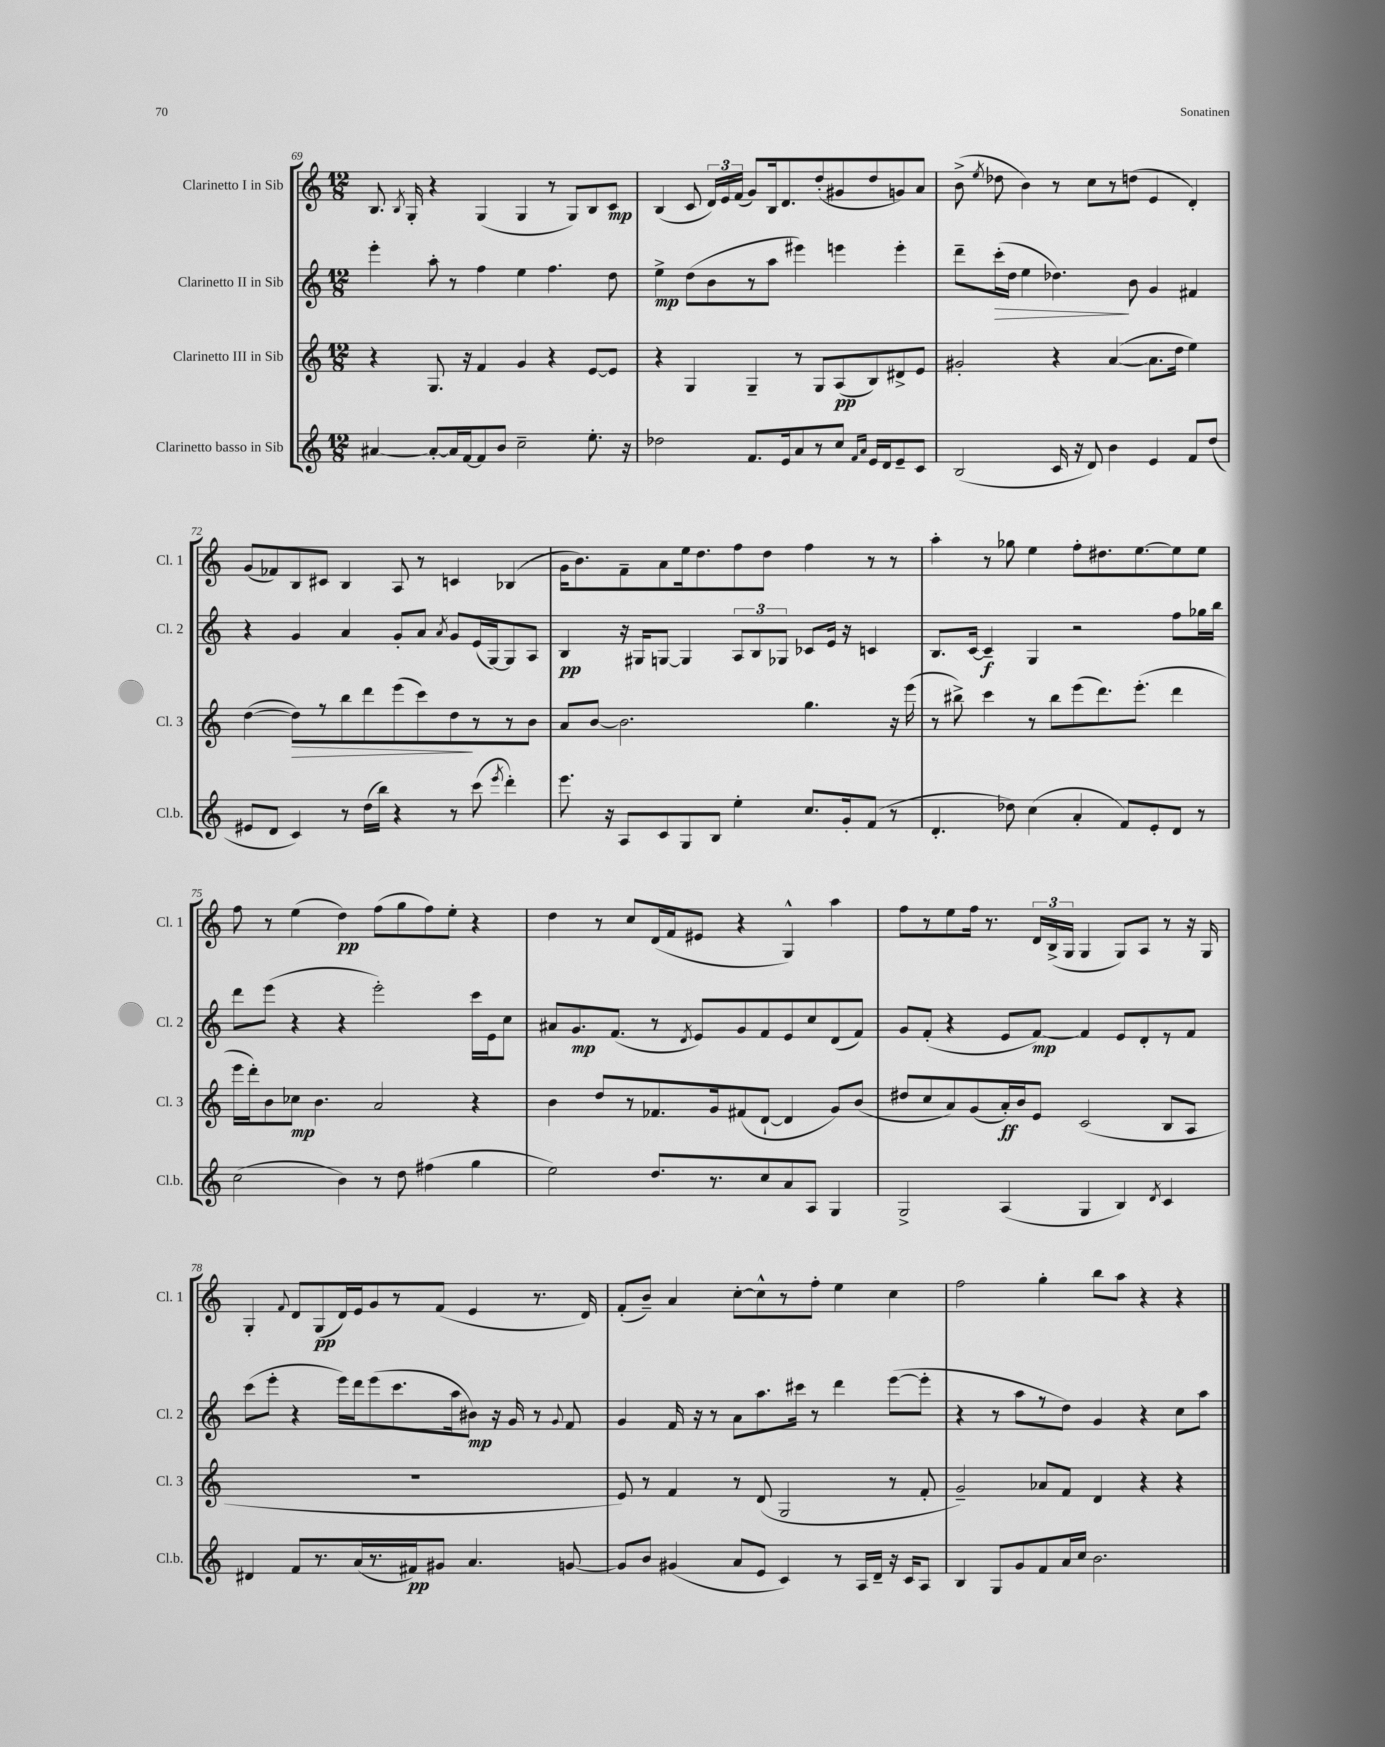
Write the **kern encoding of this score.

**kern	**dynam	**kern	**dynam	**kern	**dynam	**kern	**dynam
*part4	*part4	*part3	*part3	*part2	*part2	*part1	*part1
*staff4	*staff4	*staff3	*staff3	*staff2	*staff2	*staff1	*staff1
*I"Clarinetto basso in Sib	*	*I"Clarinetto III in Sib	*	*I"Clarinetto II in Sib	*	*I"Clarinetto I in Sib	*
*I'Cl.b.	*	*I'Cl. 3	*	*I'Cl. 2	*	*I'Cl. 1	*
*clefG2	*	*clefG2	*	*clefG2	*	*clefG2	*
*k[]	*	*k[]	*	*k[]	*	*k[]	*
*M12/8	*	*M12/8	*	*M12/8	*	*M12/8	*
=69	=69	=69	=69	=69	=69	=69	=69
[4a#X/	.	4r	.	4eee'\	.	8.B/	.
.	.	.	.	.	.	8qB/	.
.	.	.	.	.	.	16G'/	.
8a#'/L_	.	8.G/	.	8aa'\	.	4r	.
16a#/L]	.	.	.	8r	.	.	.
[16f/J	.	16r	.	.	.	.	.
8f/]	.	4f/	.	4ff\	.	(4G/	.
8b/J	.	.	.	.	.	.	.
2cc~\	.	4g/	.	4ee\	.	4G/	.
.	.	4r	.	4.ff\	.	8r	.
.	.	.	.	.	.	8G/L)	.
8.ee'\	.	[8e/L	.	.	.	8B/	.
.	.	8e/J]	.	8dd\	.	8c/J	mp
16r	.	.	.	.	.	.	.
=70	=70	=70	=70	=70	=70	=70	=70
2dd-X\	.	4r	.	4ee^\	mp	(4B/	.
.	.	4G/	.	(8dd\L	.	8c/	.
.	.	.	.	8b\	.	24d/LL)	.
.	.	.	.	.	.	24e/	.
.	.	.	.	.	.	(24f/JJ	.
8.f/L	.	4G~/	.	8r	.	8g/L)	.
.	.	.	.	8aa\J	.	16B/k	.
16e/k	.	.	.	.	.	8.d/	.
8a/	.	8r	.	4eee#X\)	.	.	.
8r	.	8G/L	.	.	.	(8dd'/	.
8cc/J	.	(8A/	pp	4eeen\	.	8g#X/	.
16qqf/LL	.	.	.	.	.	.	.
16qqa/JJ	.	.	.	.	.	.	.
16e/LL	.	8B/)	.	.	.	8dd/	.
16d/J	.	.	.	.	.	.	.
8e~/	.	8d#X^/	.	4eee'\	.	8gn/)	.
8c/J	.	8e/J	.	.	.	8a/J	.
=71	=71	=71	=71	=71	=71	=71	=71
(2B/	.	2g#X'/	.	8ddd~\L	.	(8b^\	.
.	.	.	.	.	.	8qee/	.
!	!	!	!	!	!LO:HP:b	!	!
.	.	.	.	(16ccc'\L	>	8dd-X\	.
.	.	.	.	16dd\JJ	.	.	.
.	.	.	.	4ee\	.	4b\)	.
16c/	.	4r	.	4.dd-X\)	.	8r	.
16r	.	.	.	.	.	.	.
8d/)	.	.	.	.	.	8cc\L	.
4b\	.	([4a/	.	.	.	8r	.
.	.	.	.	8b\	]	(8ddn\J	.
4e/	.	8.a\L]	.	4g/	.	4e/	.
.	.	16dd\Jk	.	.	.	.	.
8f/L	.	4ee\)	.	4f#X/	.	4d'/)	.
(8dd/J	.	.	.	.	.	.	.
!!LO:LB:g=z
=72	=72	=72	=72	=72	=72	=72	=72
8e#X/L	.	([4dd\	.	4r	.	(8g/L	.
8d/J	.	.	.	.	.	8f-X/)	.
!	!	!	!LO:HP:b	!	!	!	!
4c/)	.	8dd\L])	>	4g/	.	8B/	.
.	.	8r	.	.	.	8c#X/J	.
8r	.	8bb\	.	4a/	.	4B/	.
(16dd\LL	.	8ddd\	.	.	.	.	.
16bb\JJ)	.	.	.	.	.	.	.
4r	.	(8eee\	.	8g'/L	.	8A/	.
.	.	8ccc\)	.	8a/J	.	8r	.
.	.	.	.	8qa/	.	.	.
8r	.	8dd\	.	8g/L	.	4cn/	.
(8ccc\	.	8r	]	(16e/L	.	.	.
.	.	.	.	[16G/J)	.	.	.
8qeee/	.	.	.	.	.	.	.
4ddd'\)	.	8r	.	8G/]	.	(4B-X/	.
.	.	8b\J	.	8A/J	.	.	.
=73	=73	=73	=73	=73	=73	=73	=73
8.eee\	.	8a/L	.	4B/	pp	16g\KL	.
.	.	.	.	.	.	8.b\)	.
.	.	[8b/J	.	.	.	.	.
16r	.	.	.	.	.	.	.
8A/L	.	2.b\]	.	16r	.	8f~\	.
.	.	.	.	16G#X/KL	.	.	.
8c/	.	.	.	[8Gn/J	.	8a\	.
8G/	.	.	.	4G/]	.	16ee\k	.
.	.	.	.	.	.	8.dd\	.
8B/J	.	.	.	.	.	.	.
4ee'\	.	.	.	12A/L	.	8ff\	.
.	.	.	.	12B/	.	.	.
.	.	.	.	.	.	8dd\J	.
.	.	.	.	12G-X/J	.	.	.
8.cc/L	.	4.gg\	.	8c-X/L	.	4ff\	.
.	.	.	.	16e/Jk	.	.	.
16g'/k	.	.	.	16r	.	.	.
(8f/J	.	.	.	4cn/	.	8r	.
8r	.	16r	.	.	.	8r	.
.	.	(16eee\	.	.	.	.	.
=74	=74	=74	=74	=74	=74	=74	=74
4.d'/	.	8r	.	8.B/L	.	4aa'\	.
.	.	8bb#X^\)	.	.	.	.	.
.	.	.	.	[16c/Jk	.	.	.
.	.	4ccc\	.	4c~/]	f	8r	.
8dd-X\)	.	.	.	.	.	8gg-X\	.
(4cc\	.	8r	.	4G/	.	4ee\	.
.	.	8bb#\L	.	.	.	.	.
4a'/	.	(8eee\	.	2r	.	8ff'\L	.
.	.	8.ddd\)	.	.	.	8.dd#X\	.
8f/L)	.	.	.	.	.	.	.
.	.	(8.eee'\J	.	.	.	[8.ee\	.
8e'/	.	.	.	.	.	.	.
8d/J	.	4ddd\	.	8ff\L	.	8ee\]	.
8r	.	.	.	16gg-X\L	.	8ee\J	.
.	.	.	.	16bb\JJ	.	.	.
!!LO:LB:g=z
=75	=75	=75	=75	=75	=75	=75	=75
(2cc\	.	16eee\LL	.	8ddd\L	.	8ff\	.
.	.	16ddd'\J)	.	.	.	.	.
.	.	8b\	.	(8eee\J	.	8r	.
.	.	8cc-X\J	mp	4r	.	(4ee\	.
.	.	4.b\	.	.	.	.	.
4b\)	.	.	.	4r	.	4dd\)	pp
8r	.	2a/	.	2eee'\)	.	(8ff\L	.
8dd\	.	.	.	.	.	8gg\	.
(4ff#X\	.	.	.	.	.	8ff\)	.
.	.	.	.	.	.	8ee'\J	.
4gg\	.	4r	.	16ccc\LL	.	4r	.
.	.	.	.	16e\J	.	.	.
.	.	.	.	8cc\J	.	.	.
=76	=76	=76	=76	=76	=76	=76	=76
2ee\)	.	4b\	.	8a#X/L	.	4dd\	.
.	.	.	.	8.g/	mp	.	.
.	.	8dd/L	.	.	.	8r	.
.	.	.	.	(8.f/J	.	.	.
.	.	8r	.	.	.	8cc/L	.
8.dd/L	.	8.f-X/	.	8r	.	(16d/L	.
.	.	.	.	.	.	16f/J	.
.	.	.	.	8qd/	.	.	.
.	.	.	.	8e/L)	.	8e#X/J	.
8.r	.	16g/k	.	.	.	.	.
.	.	(8f#X/	.	8g/	.	4r	.
8cc/	.	[8d`/J	.	8f/	.	.	.
8a/	.	4d/]	.	8e/	.	4G^^/)	.
8A/J	.	.	.	8cc/	.	.	.
4G/	.	8g/L)	.	(8d/	.	4aa\	.
.	.	(8b/J	.	8f/J)	.	.	.
=77	=77	=77	=77	=77	=77	=77	=77
2G^/	.	8dd#X/L	.	8g/L	.	8ff\L	.
.	.	8cc/	.	(8f'/J	.	8r	.
.	.	8a/)	.	4r	.	8ee\	.
.	.	(8g/	.	.	.	16ff\Jk	.
.	.	.	.	.	.	8.r	.
(4A/	.	16a'/L)	ff	8e/L	.	.	.
.	.	16b/J	.	.	.	.	.
.	.	8e/J	.	[8f/J)	mp	24d/LL	.
.	.	.	.	.	.	(24B^/	.
.	.	.	.	.	.	24G/JJ	.
4G/	.	(2c/	.	4f/]	.	4G/	.
4B/)	.	.	.	8e/L	.	8G/L)	.
.	.	.	.	8d'/	.	8A/J	.
8qd/	.	.	.	.	.	.	.
4c/	.	8B/L	.	8r	.	8r	.
.	.	8A/J	.	8f/J	.	16r	.
.	.	.	.	.	.	16G/	.
!!LO:LB:g=z
=78	=78	=78	=78	=78	=78	=78	=78
4d#X/	.	1.r	.	(8ccc\L	.	4G'/	.
.	.	.	.	8eee'\J	.	.	.
.	.	.	.	.	.	8qqf/	.
8f/L	.	.	.	4r	.	8d/L	.
8.r	.	.	.	.	.	(8G/	pp
.	.	.	.	16eee\LL)	.	16d/L)	.
(16a/L	.	.	.	16ddd\J	.	16e/J	.
8.r	.	.	.	(8eee\	.	8g/	.
.	.	.	.	8.ccc\	.	8r	.
16f#X/J)	pp	.	.	.	.	.	.
8g#X/J	.	.	.	.	.	(8f/J	.
.	.	.	.	16aa\k	.	.	.
4.a/	.	.	.	8b#X\J)	mp	4e/	.
.	.	.	.	16r	.	.	.
.	.	.	.	16g/	.	.	.
.	.	.	.	8r	.	8.r	.
.	.	.	.	8qqg/	.	.	.
[8gn/	.	.	.	8f/	.	.	.
.	.	.	.	.	.	16d/)	.
=79	=79	=79	=79	=79	=79	=79	=79
8g/L]	.	8e/)	.	4g/	.	(8f'/L	.
8b/J	.	8r	.	.	.	8b~/J)	.
(4g#X/	.	4f/	.	16f/	.	4a/	.
.	.	.	.	16r	.	.	.
.	.	.	.	8r	.	.	.
8a/L	.	8r	.	8a\L	.	[8cc'\L	.
8e/J	.	(8d/	.	8.aa\	.	8cc^^\]	.
4c/)	.	2G/	.	.	.	8r	.
.	.	.	.	16ccc#X\Jk	.	.	.
.	.	.	.	8r	.	8ff'\J	.
8r	.	.	.	4ddd\	.	4ee\	.
16A/LL	.	.	.	.	.	.	.
16d~/JJ	.	.	.	.	.	.	.
16r	.	8r	.	([8eee\L	.	4cc\	.
16c/KL	.	.	.	.	.	.	.
8A/J	.	8f'/	.	8eee'\J]	.	.	.
=80	=80	=80	=80	=80	=80	=80	=80
4B/	.	2g~/)	.	4r	.	2ff\	.
8G/L	.	.	.	8r	.	.	.
8g/	.	.	.	8aa\L	.	.	.
8f/	.	8a-X/L	.	8r	.	4gg'\	.
16a/L	.	8f/J	.	8dd\J)	.	.	.
16cc/JJ	.	.	.	.	.	.	.
2.b\	.	4d/	.	4g/	.	8bb\L	.
.	.	.	.	.	.	8aa\J	.
.	.	4r	.	4r	.	4r	.
.	.	4r	.	8cc\L	.	4r	.
.	.	.	.	8aa\J	.	.	.
==	==	==	==	==	==	==	==
*-	*-	*-	*-	*-	*-	*-	*-
